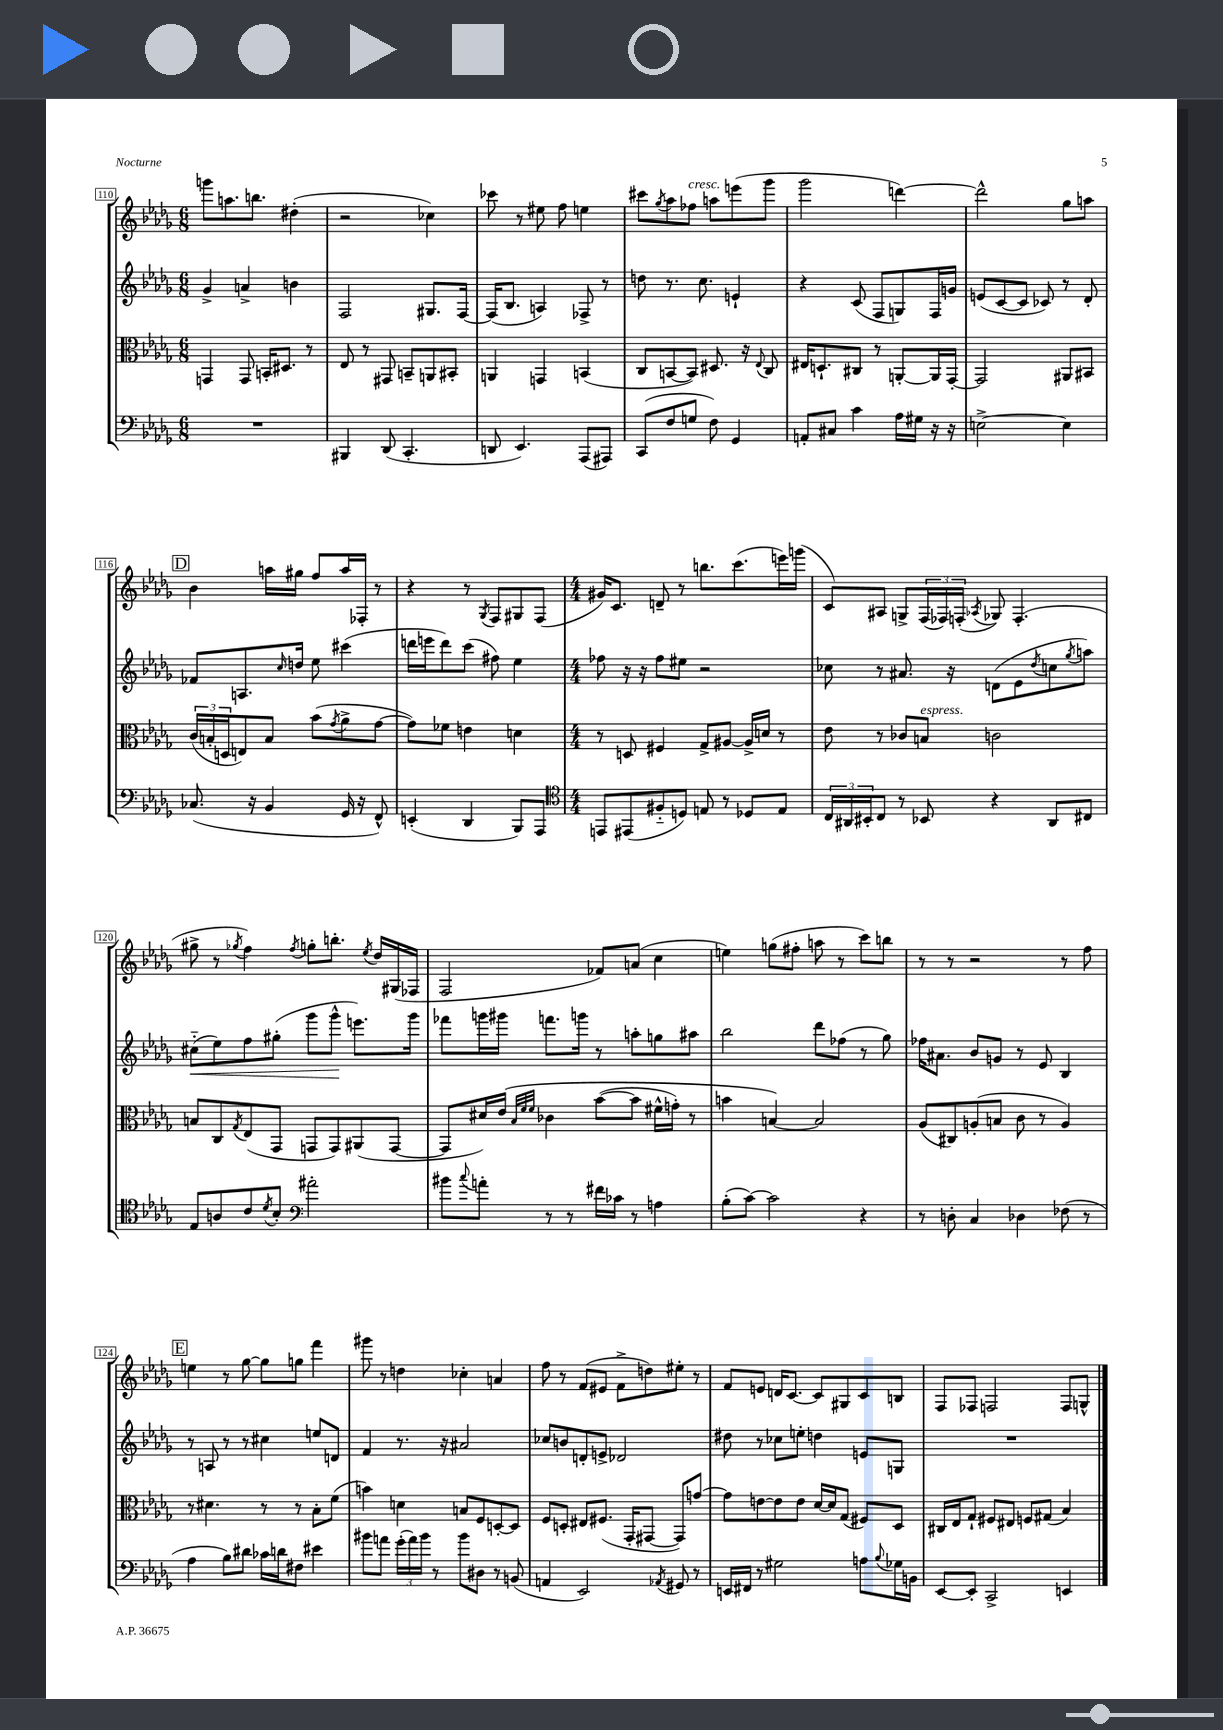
<<
\new StaffGroup <<
\new Staff = "s0" {
    \clef treble \key des \major \numericTimeSignature \time 6/8
    g'''8 a''8. b''8. dis''4-.( |
    r2 ces''4) |
    ces'''8 r8 eis''8 f''8 e''4 |
    cis'''8 \acciaccatura { ges''8 } aes''8 fes''8^\markup { \italic "cresc." } a''8 e'''8( ges'''8 |
    ges'''2 d'''4~) |
    d'''2-^ ges''8 a''8 |
    \mark \markup { \box "D" } bes'4 a''16 gis''16 f''8 a''16 fes16-. r8 |
    r4 r8 \acciaccatura { ges8 } f8 gis8 f8( |
    \numericTimeSignature \time 4/4 gis'16) c'8. d'8-- r8 b''8. c'''8.( e'''16) g'''16( |
    c'8) ais8 g8-> \tuplet 3/2 { f16( fes16) f16-.( } \acciaccatura { aes8 } ges8) f4.-.( |
    gis''8-> r8 \acciaccatura { ges''8 } f''4) \acciaccatura { f''8 } g''8-. b''8.-. \acciaccatura { ees''8 } des''16 gis16( fes16 |
    f2 fes'8) a'8( c''4 |
    e''4) g''8( fis''8-. a''8 r8 c'''8) b''8 |
    r8 r8 r2 r8 f''8 |
    \mark \markup { \box "E" } e''4 r8 ges''8~ ges''8 g''8 f'''4 |
    gis'''8 r8 d''4 ces''4-. a'4 |
    f''8 r8 f'8( eis'8 f'8-> d''8) eis''8-. r8 |
    f'8 e'8 d'16 c'8.~ c'8 gis8 c'8 b8 |
    f8 fes8 f2 f8 g8-^ \bar "|." |
}
\new Staff = "s1" {
    \clef treble \key des \major \numericTimeSignature \time 6/8
    ges'4-> a'4-> b'4 |
    f2 gis8. f16~ |
    f16( bes8. a4) fes8-> r8 |
    d''8 r8. c''8. e'4-! |
    r4 c'8( f8 g8) f16 g'16 |
    e'8( c'8~ c'8 ces'8) r8 des'8-. |
    \mark \markup { \box "D" } fes'8 a8. \grace { c''16 } d''16 ees''8 cis'''4( |
    d'''16 e'''16 d'''8) c'''8( fis''8) ees''4 |
    \numericTimeSignature \time 4/4 fes''8 r16 r16 fes''8 eis''8 r2 |
    ces''8 r8 ais'8. r16 d'8( ees'8 \acciaccatura { des''8 } c''8 \acciaccatura { ges''8 } a''8) |
    cis''8-_\<( ees''8) f''8 gis''8-.( ges'''8 ges'''8-^\! e'''8.) ges'''16 |
    fes'''8 g'''16 gis'''16 f'''8. g'''16 r8 a''8-. g''8 ais''8 |
    bes''2 des'''8 fes''8( r8 ges''8) |
    fes''16 ais'8. bes'8 g'8 r8 ees'8 bes4 |
    \mark \markup { \box "E" } r8 a8 r8 r8 cis''4 e''8 d'8 |
    f'4 r8. r16 ais'2 |
    ces''8 b'8 d'8-. e'8-> des'2 |
    dis''8 r8 ces''8 e''8-. d''4 e'8 g8 |
    R1 \bar "|." |
}
\new Staff = "s2" {
    \clef alto \key des \major \numericTimeSignature \time 6/8
    g,4 g,8 b,16-. dis8. r8 |
    ees8 r8 gis,8 b,8-- a,8 bis,8-. |
    a,4 g,4 b,4( |
    c8 b,8~ b,8) dis8. r16 \appoggiatura { ees8 } c8 |
    eis16 d8.-! cis8 r8 a,8~-. a,16 ges,16~-. |
    ges,2 ais,8 bis,8 |
    \mark \markup { \box "D" } \tuplet 3/2 { c'16( b16-. d16 } e8) b8 bes'8( \acciaccatura { ges'8 } aes'8-> ges'8~ |
    ges'8) fes'8 e'4 d'4 |
    \numericTimeSignature \time 4/4 r8 d8 fis4 ges8-> ais8~ ais16-> d'16 r8 |
    ees'8 r8 ces'8 b8^\markup { \italic "espress." } c'2 |
    b8 c8 \acciaccatura { ges8 } ees8( ges,8 g,8 g,8) ais,8( g,8~ |
    g,8 dis'16) ees'16\( \grace { bes32 f'32 f'32 } ces'4 bes'8~( bes'8 fis'16-^ g'16-.) r8 |
    b'4 b4~\) b2 |
    aes8( cis8) a8-.( b8 c'8 r8 a4) |
    \mark \markup { \box "E" } r8 dis'4. r8 r8 bes8-. f'8( |
    b'4) d'4 b8 f8 d8~-. d8 |
    f8 d8-. eis8 fis8.( ges,16-. gis,8~ gis,8) g'8~ |
    g'8 e'8~ e'8 e'8 des'16~ des'16 ges8( fis8) des8 |
    cis16 ees16 ges8-! fis8 eis8 f8 gis8( bes4) \bar "|." |
}
\new Staff = "s3" {
    \clef bass \key des \major \numericTimeSignature \time 6/8
    R2. |
    bis,,4 des,8( c,4.-. |
    d,8 ees,4.) aes,,8( ais,,8) |
    c,8( f8 g8 f8) ges,4 |
    a,8-. cis8 c'4 aes16 gis16 r16 r16 |
    e2~-> e4 |
    \mark \markup { \box "D" } ces8.( r16 bes,4 ges,16 r16 f,8-^) |
    e,4-.( des,4 bes,,8) aes,,8 |
    \numericTimeSignature \time 4/4 \clef tenor e,8 eis,8( fis8-_ d8) e8 r8 des8 e8 |
    \tuplet 3/2 { c16 ais,16 bis,16-. } c8 r8 bes,8 r4 ais,8 cis8 |
    ees8 a8 c'8 \acciaccatura { des'8 } bes8-. \clef bass ais'2-. |
    bis'8 \appoggiatura { c''8 } a'8-. r8 r8 fis'16 ces'16 r8 a4 |
    bes8-.( c'8~) c'2 r4 |
    r8 d8-. c4 des4 fes8( r8 |
    \mark \markup { \box "E" } aes4 bes8) dis'8 ces'16 d'16 fis8 eis'4 |
    bis'8 a'8 \tuplet 3/2 { ges'16-.( a'16) bis'16 } r8 bis'8 dis8 r8 b,8( |
    a,4 ees,2) \acciaccatura { aes,8 } gis,8 r8 |
    e,16 fis,16 r8 gis2 a8 \appoggiatura { bes8 } ges16 b,16 |
    ees,8~ ees,8-. c,2-> e,4 \bar "|." |
}
>>
>>
\layout { \context { \Score currentBarNumber = #110 \override BarNumber.stencil = #(make-stencil-boxer 0.1 0.3 ly:text-interface::print) } }
